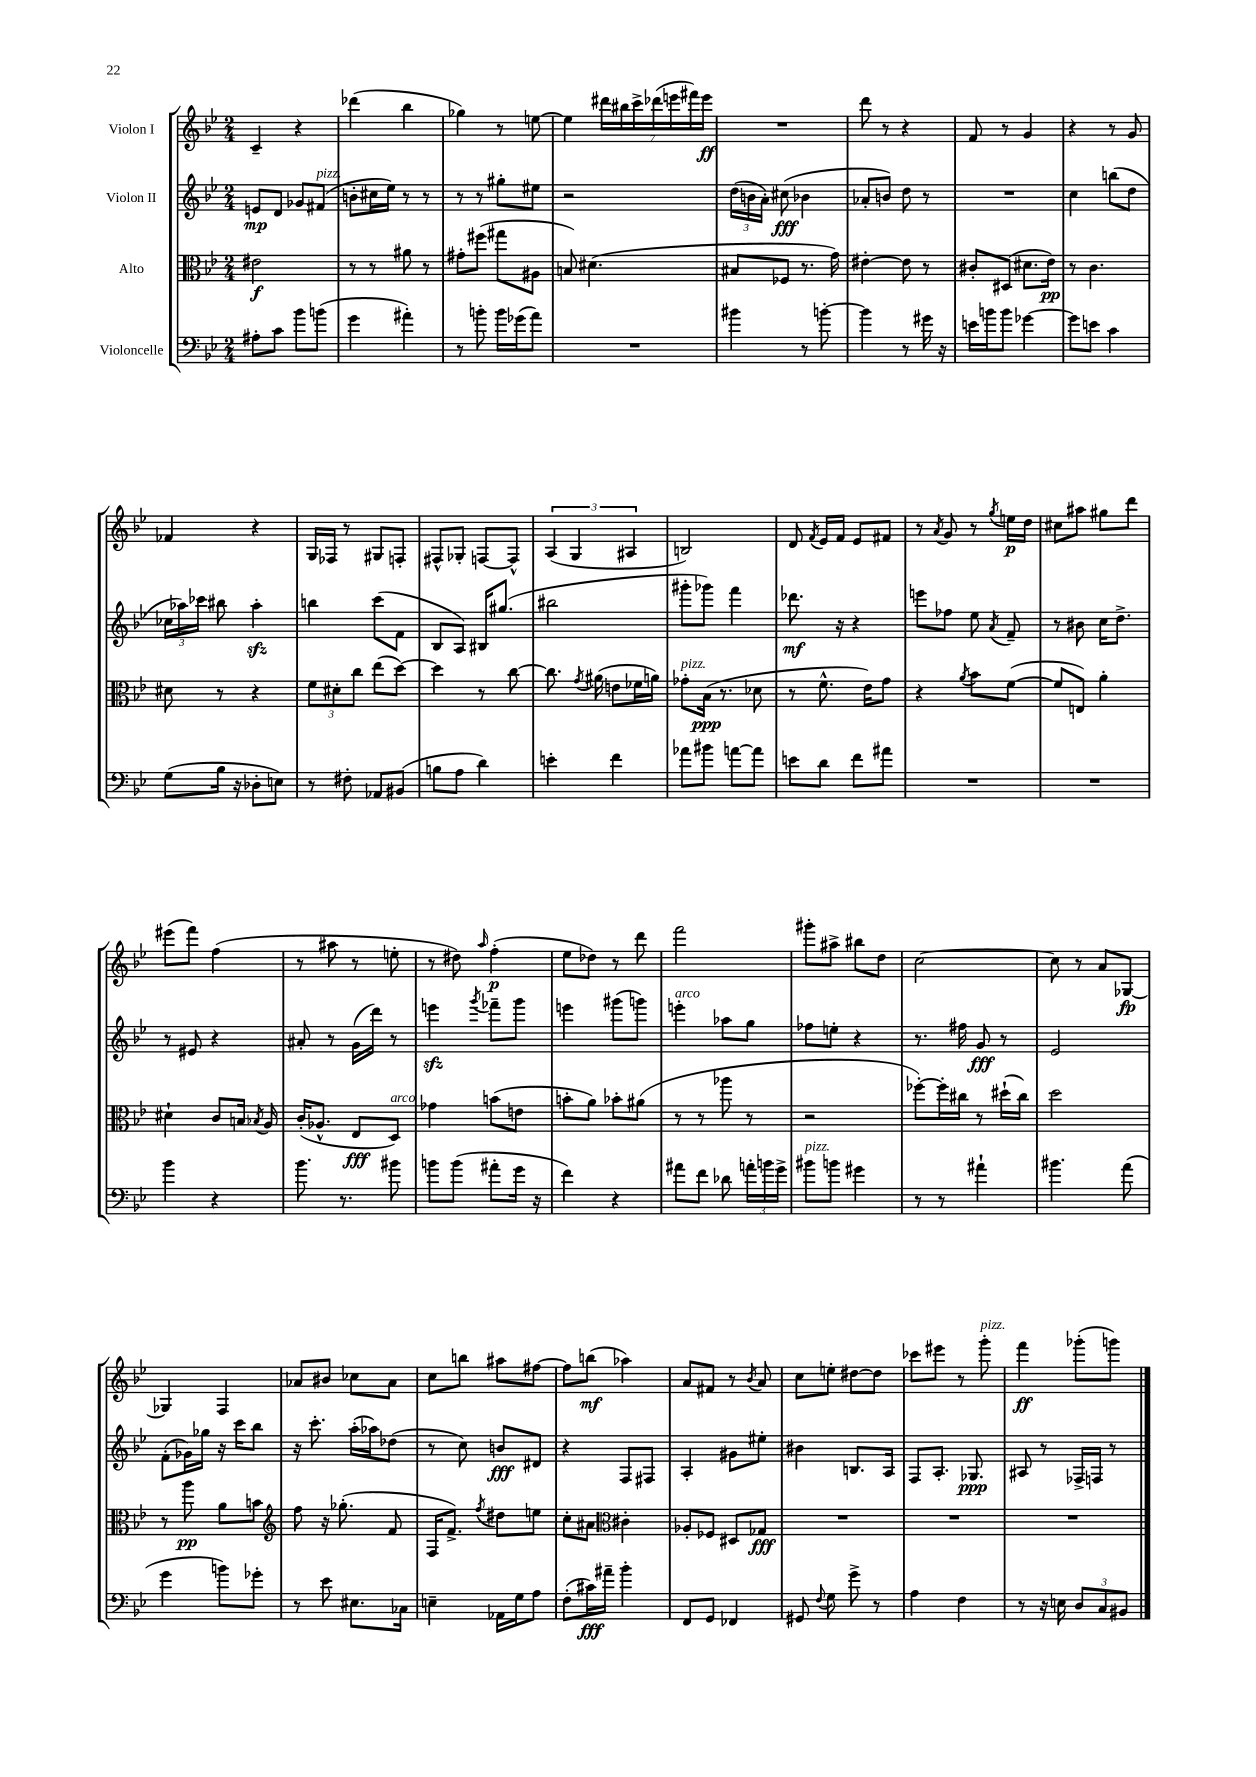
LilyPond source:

<<
\new StaffGroup <<
\new Staff = "s0" \with { instrumentName = "Violon I" } {
    \clef treble \key bes \major \numericTimeSignature \time 2/4
    \autoBeamOff c'4-- r4 |
    des'''4( bes''4 |
    ges''4) r8 e''8~ |
    e''4 \tuplet 7/4 { dis'''16[ bis''16 c'''16-> des'''16( e'''16 fis'''16) e'''16]\ff } |
    R2 |
    d'''8 r8 r4 |
    f'8 r8 g'4 |
    r4 r8 g'8 |
    fes'4 r4 |
    g16[ fes16] r8 gis8[ f8]-. |
    fis8[-^ ges8]-. f8[~ f8]-^ |
    \tuplet 3/2 { a4( g4 ais4 } |
    b2) |
    d'8 \acciaccatura { f'8 } ees'16[ f'16] ees'8[ fis'8] |
    r8 \acciaccatura { a'8 } g'8 r8 \acciaccatura { g''8 } e''16[\p d''16] |
    cis''8[ ais''8] gis''8[ d'''8] |
    eis'''8[( f'''8]) f''4( |
    r8 ais''8 r8 e''8-. |
    r8 dis''8) \grace { a''16 } f''4-.\p( |
    ees''8[ des''8]) r8 d'''8 |
    f'''2 |
    gis'''8[-. ais''8]-> bis''8[ d''8] |
    c''2~ |
    c''8 r8 a'8[ ges8]~\fp |
    ges4 f4 |
    aes'8[ bis'8] ces''8[ aes'8] |
    c''8[ b''8] ais''8[ fis''8]~ |
    fis''8[ b''8]\mf( aes''4) |
    a'8[ fis'8] r8 \acciaccatura { bes'8 } a'8 |
    c''8[ e''8]-. dis''8[~ dis''8] |
    ces'''8[ eis'''8] r8 g'''8-.^\markup { \italic "pizz." } |
    f'''4\ff ges'''8[-.( g'''8]) \bar "|." |
}
\new Staff = "s1" \with { instrumentName = "Violon II" } {
    \clef treble \key bes \major \numericTimeSignature \time 2/4
    \autoBeamOff e'8[\mp d'8] ges'8[ fis'8]^\markup { \italic "pizz." }( |
    b'8[-. cis''16 ees''16]) r8 r8 |
    r8 r8 gis''8[-. eis''8] |
    r2 |
    \tuplet 3/2 { d''16[( b'16 a'16]-.) } cis''8\fff( bes'4 |
    aes'8[-. b'8]) d''8 r8 |
    R2 |
    c''4 b''8[( d''8] |
    \tuplet 3/2 { ces''16[ aes''16) ces'''16] } bis''8 aes''4-.\sfz |
    b''4 c'''8[( f'8] |
    bes8[ a8]) bis16[ gis''8.]( |
    bis''2 |
    gis'''8[-. ges'''8]) f'''4 |
    des'''8.\mf r16 r4 |
    e'''8[ fes''8] ees''8 \acciaccatura { a'8 } f'8-- |
    r8 bis'8 c''16[ d''8.]-> |
    r8 eis'8 r4 |
    ais'8-. r8 g'16[( d'''16]) r8 |
    e'''4\sfz \acciaccatura { g'''8 } fes'''8[-- g'''8] |
    e'''4 gis'''8[( g'''8]) |
    e'''4-.^\markup { \italic "arco" } aes''8[ g''8] |
    fes''8[ e''8]-. r4 |
    r8. fis''16 g'8\fff r8 |
    ees'2 |
    f'8[-.( ges'16) ges''16] r16 c'''16[ bes''8] |
    r16 c'''8.-. a''16[-.( aes''16) des''8]( |
    r8 c''8) b'8[\fff dis'8] |
    r4 f8[ fis8] |
    a4-. gis'8[ eis''8]-. |
    bis'4 b8.[ a16] |
    f8[ a8.]-. ges8.\ppp |
    ais8 r8 fes16[-> f16] r8 \bar "|." |
}
\new Staff = "s2" \with { instrumentName = "Alto" } {
    \clef alto \key bes \major \numericTimeSignature \time 2/4
    \autoBeamOff eis'2\f |
    r8 r8 ais'8 r8 |
    gis'8[-. fis''8]( gis''8[ ais8] |
    b8) dis'4.( |
    bis8[ fes8] r8. g'16) |
    eis'4~-. eis'8 r8 |
    cis'8[-. dis8]( dis'8.[ ees'16]\pp) |
    r8 c'4. |
    dis'8 r8 r4 |
    \tuplet 3/2 { f'8[ dis'8-. c''8] } ees''8[( d''8]~) |
    d''4 r8 c''8~ |
    c''8. \acciaccatura { g'8 } ais'16( e'8[ fes'16 a'16]) |
    ges'8[-.^\markup { \italic "pizz." } bes16]\ppp( r8. des'8 |
    r8 f'8.-^ ees'16[) g'8] |
    r4 \acciaccatura { a'8 } bes'8[ f'8]~( |
    f'8[ e8]) a'4-. |
    dis'4-! c'8[ b16] \acciaccatura { bes8 } a16 |
    c'16[-.( aes8.]-^ ees8[\fff d8]^\markup { \italic "arco" }) |
    ges'4 b'8[( e'8] |
    b'8[-. a'8]) bes'8[-. ais'8]( |
    r8 r8 aes''8 r8 |
    r2 |
    fes''8[~-.) fes''16-. cis''16] r8 dis''16[-!( cis''16]) |
    d''2 |
    r8 a''8\pp a'8[ b'8] |
    \clef treble f''8 r16 ges''8.-.( f'8 |
    f16[ f'8.]->) \acciaccatura { f''8 } dis''8[ e''8] |
    c''8[-. ais'8] \clef alto cis'4-. |
    aes8[-. fes8] dis8[ ges8]\fff |
    R2 |
    R2 |
    R2 \bar "|." |
}
\new Staff = "s3" \with { instrumentName = "Violoncelle" } {
    \clef bass \key bes \major \numericTimeSignature \time 2/4
    \autoBeamOff ais8[-. c'8] bes'8[ b'8]( |
    g'4 ais'4-.) |
    r8 b'8-. b'16[ ges'16( a'8]) |
    R2 |
    bis'4 r8 b'8~-. |
    b'4 r8 gis'16 r16 |
    e'16[ b'16 b'8] ges'4~ |
    ges'8[ e'8] c'4 |
    g8[( bes16] r16 des8[-. e8]) |
    r8 fis8-. aes,8[ bis,8]( |
    b8[ a8] d'4) |
    e'4-. f'4 |
    aes'8[ bis'8] a'8[~ a'8] |
    e'8[ d'8] f'8[ ais'8] |
    R2 |
    R2 |
    bes'4 r4 |
    bes'8. r8. bis'8 |
    b'8[ b'8]( ais'8[-. g'16] r16 |
    f'4) r4 |
    ais'8[ f'8] des'8 \tuplet 3/2 { a'16[-. b'16 g'16]-> } |
    bis'8[^\markup { \italic "pizz." } b'8] gis'4 |
    r8 r8 ais'4-! |
    bis'4. a'8( |
    g'4 b'8[) ges'8]-. |
    r8 ees'8 eis8.[ ces16] |
    e4-- aes,16[ g16 a8] |
    f8[-.( cis'16\fff) ais'16]-- bes'4-. |
    f,8[ g,8] fes,4 |
    gis,8 \appoggiatura { f8 } g8 g'8-> r8 |
    a4 f4 |
    r8 r16 e16 \tuplet 3/2 { d8[ c8 bis,8] } \bar "|." |
}
>>
>>
\layout { \context { \Score \remove "Bar_number_engraver" } }
